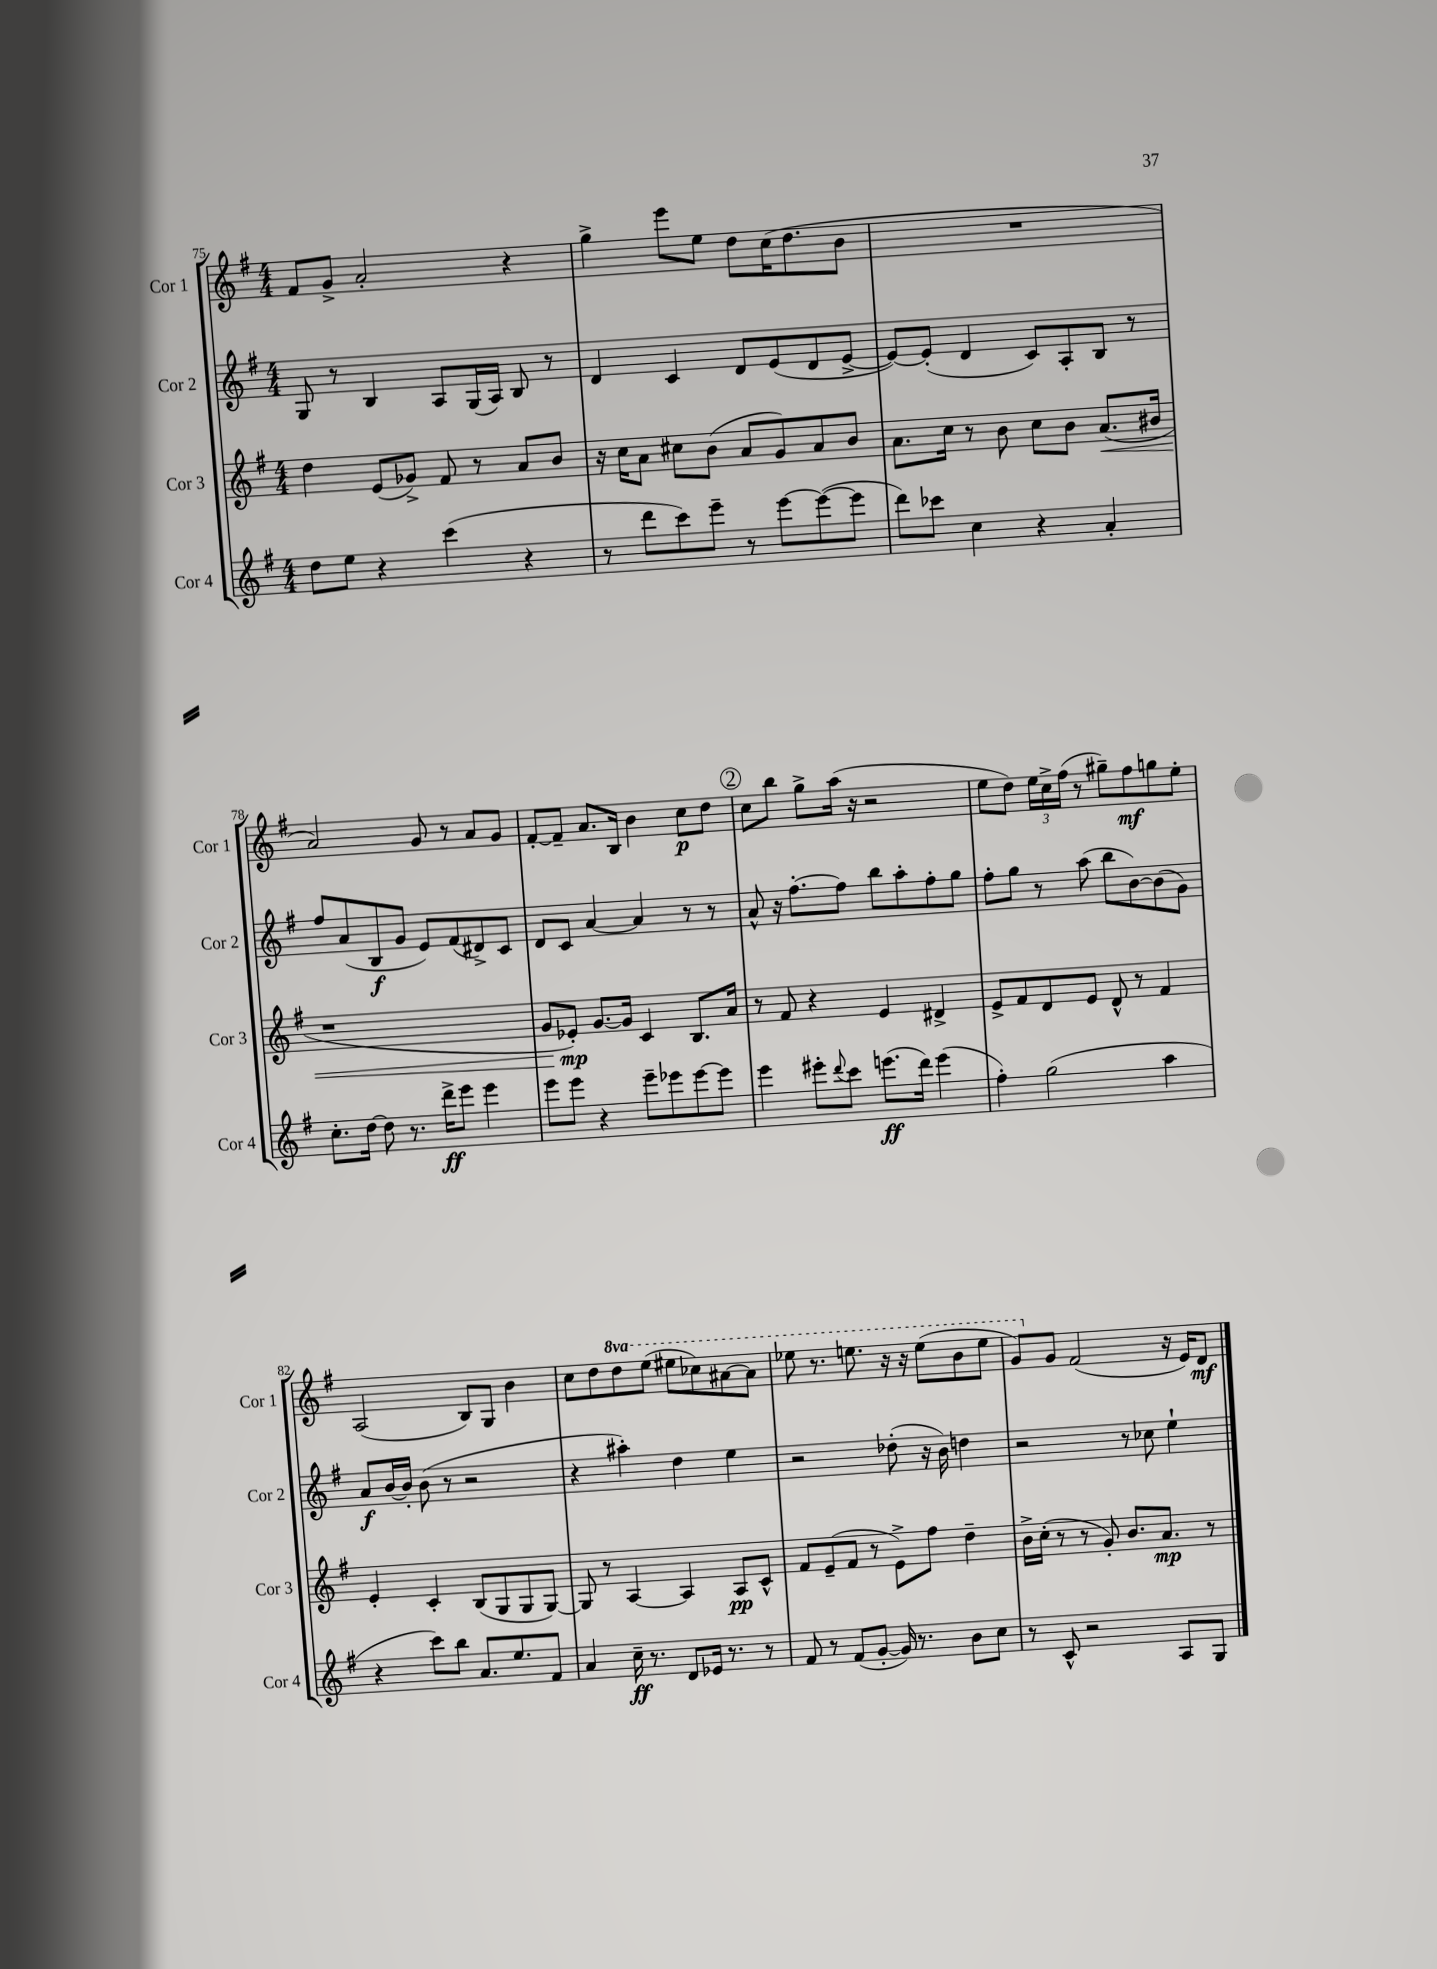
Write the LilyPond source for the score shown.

<<
\new StaffGroup <<
\new Staff = "s0" \with { instrumentName = "Cor 1" shortInstrumentName = "Cor 1" } {
    \clef treble \key g \major \numericTimeSignature \time 4/4 \set Staff.ottavationMarkups = #ottavation-simple-ordinals
    fis'8 g'8-> a'2-. r4 |
    g''4-> e'''8 e''8 d''8 c''16( d''8. b'8 |
    R1 |
    a'2) g'8 r8 a'8 g'8 |
    fis'8~-. fis'8-- a'8. b16 b'4 c''8\p d''8 |
    \mark \markup { \circle "2" } c''8 b''8 g''8-> a''16( r16 r2 |
    e''8 d''8) \tuplet 3/2 { e''16 c''16-> fis''16( } r8 gis''8--) fis''8\mf g''8 e''8-. |
    a2( b8) g8 b'4 |
    c''8 d''8 \ottava #1 d'''8 e'''8( eis'''8 ces'''8) ais''8~ ais''8 |
    ees'''8 r8. e'''8. r16 r16 e'''8( b''8 e'''8 |
    g''8) \ottava #0 g'8 fis'2( r16 e'16) d'8\mf \bar "|." |
}
\new Staff = "s1" \with { instrumentName = "Cor 2" shortInstrumentName = "Cor 2" } {
    \clef treble \key g \major \numericTimeSignature \time 4/4
    g8 r8 b4 a8 g16( a16) b8 r8 |
    d'4 c'4 d'8 e'8( d'8 e'8~-> |
    e'8~) e'8-.( d'4 c'8) a8-. b8 r8 |
    fis''8 a'8( b8\f g'8 e'8) fis'8( dis'8->) c'8 |
    d'8 c'8 a'4~ a'4 r8 r8 |
    \mark \markup { \circle "2" } a'8-^ r16 fis''8.~-. fis''8 b''8 a''8-. fis''8-. g''8 |
    fis''8-. g''8 r8 a''8( b''8 b'8~) b'8( g'8) |
    a'8\f b'16~ b'16-. b'8( r8 r2 |
    r4 ais''4-.) d''4 e''4 |
    r2 des''8-.( r16 b'16) d''4 |
    r2 r8 ces''8 e''4-! \bar "|." |
}
\new Staff = "s2" \with { instrumentName = "Cor 3" shortInstrumentName = "Cor 3" } {
    \clef treble \key g \major \numericTimeSignature \time 4/4
    d''4 e'8( ges'8->) fis'8 r8 a'8 b'8 |
    r16 c''16 a'8 cis''8 b'8( a'8 g'8) a'8 b'8 |
    a'8. c''16 r8 b'8 c''8 b'8 a'8.\<( bis'16 |
    r1 |
    g'8 ees'8-.\mp\!) g'8.~ g'16 c'4 b8. a'16 |
    \mark \markup { \circle "2" } r8 fis'8 r4 e'4 dis'4-> |
    e'8-> fis'8 d'8 e'8 d'8-^ r8 fis'4 |
    e'4-. c'4-. b8( g8 g8 g8~) |
    g8 r8 a4~ a4 a8\pp c'8-^ |
    fis'8 e'8--( fis'8 r8 e'8->) fis''8 d''4-- |
    b'16-> c''16-.( r8 r8 g'8-.) b'8. a'8.\mp r8 \bar "|." |
}
\new Staff = "s3" \with { instrumentName = "Cor 4" shortInstrumentName = "Cor 4" } {
    \clef treble \key g \major \numericTimeSignature \time 4/4
    d''8 e''8 r4 c'''4( r4 |
    r8 d'''8 c'''8) e'''8-- r8 e'''8~ e'''8~( e'''8 |
    d'''8) ces'''8 c''4 r4 a'4-. |
    c''8.-. d''16~ d''8 r8. d'''16->\ff e'''8 e'''4 |
    e'''8 e'''8 r4 e'''8-- ees'''8 ees'''8~ ees'''8 |
    \mark \markup { \circle "2" } e'''4 eis'''8-. \appoggiatura { d'''8 } c'''8 e'''8.\ff( d'''16) e'''4( |
    fis''4-.) g''2( a''4 |
    r4 c'''8) b''8 a'8. e''8. fis'8 |
    a'4 c''16--\ff r8. d'8 ees'16 r8. r8 |
    fis'8 r8 fis'8( g'8~-. g'16) r8. b'8 c''8 |
    r8 c'8-^ r2 a8 g8 \bar "|." |
}
>>
>>
\layout { \context { \Score currentBarNumber = #75 } }
